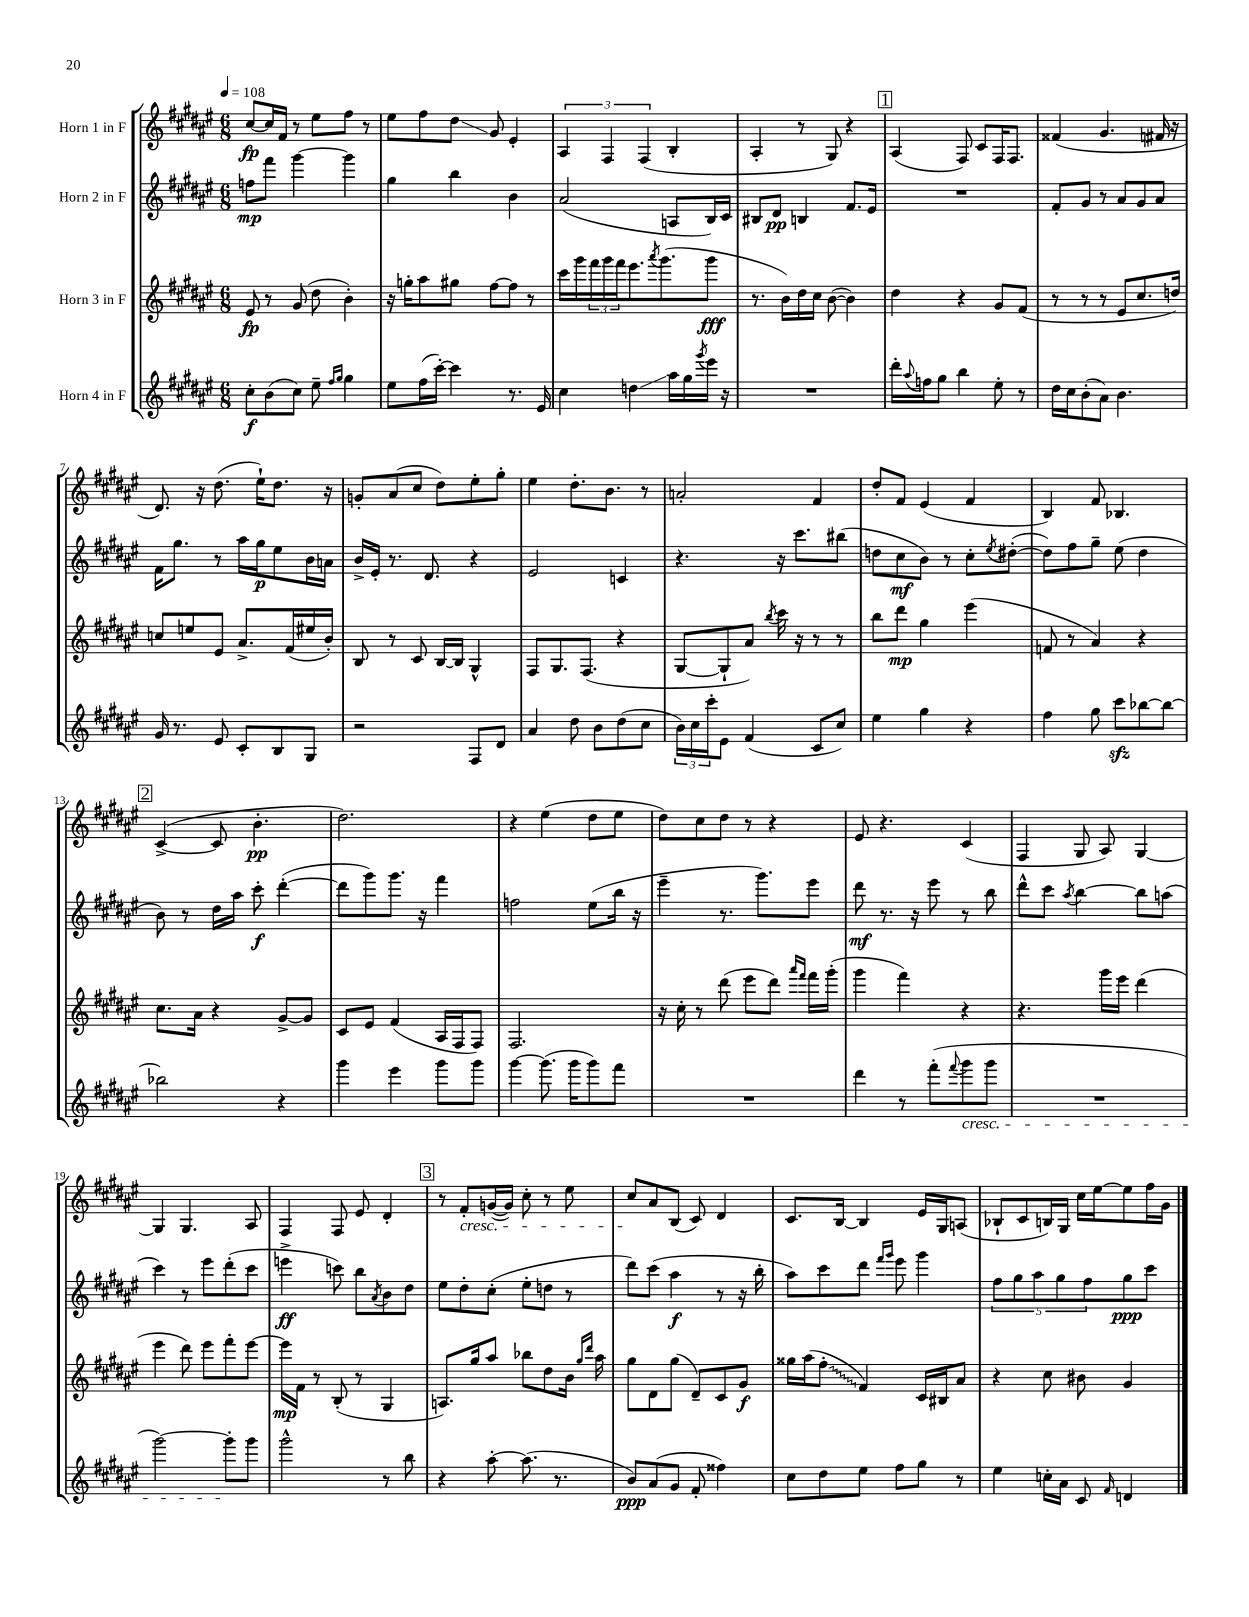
<<
\new StaffGroup <<
\new Staff = "s0" \with { instrumentName = "Horn 1 in F" } {
    \clef treble \key fis \major \numericTimeSignature \time 6/8 \tempo 4 = 108
    cis''8~\fp cis''16 fis'16 r8 eis''8 fis''8 r8 |
    eis''8 fis''8 dis''8\glissando gis'8 eis'4-. |
    \tuplet 3/2 { ais4 fis4 fis4( } b4-. |
    ais4-. r8 gis8) r4 |
    \mark \markup { \box "1" } ais4( fis8) cis'8 fis16 fis8. |
    fisis'4( gis'4. fis'16 r16 |
    dis'8.) r16 dis''8.( eis''16-!) dis''8. r16 |
    g'8-. ais'8( cis''8 dis''8) eis''8-. gis''8-. |
    eis''4 dis''8.-. b'8. r8 |
    a'2-. fis'4 |
    dis''8-. fis'8 eis'4( fis'4 |
    b4) fis'8 bes4. |
    \mark \markup { \box "2" } cis'4~->( cis'8 b'4.-.\pp |
    dis''2.) |
    r4 eis''4( dis''8 eis''8 |
    dis''8) cis''8 dis''8 r8 r4 |
    eis'8 r4. cis'4( |
    fis4 gis8 ais8) gis4~ |
    gis4 gis4. ais8 |
    fis4 fis8 eis'8 dis'4-. |
    \mark \markup { \box "3" } r8 fis'8-.\cresc g'16~( g'16) cis''8-. r8 eis''8 |
    cis''8\! ais'8 b8( cis'8) dis'4 |
    cis'8. b16~ b4 eis'16 gis16 a8( |
    bes8-! cis'8 b16) gis16 cis''16 eis''16~ eis''8 fis''16 gis'16 \bar "|." |
}
\new Staff = "s1" \with { instrumentName = "Horn 2 in F" } {
    \clef treble \key fis \major \numericTimeSignature \time 6/8
    f''8\mp fis'''8 gis'''4~ gis'''4 |
    gis''4 b''4 b'4 |
    ais'2( a8 b16) cis'16 |
    bis8 dis'8\pp b4 fis'8. eis'16 |
    \mark \markup { \box "1" } R2. |
    fis'8-. gis'8 r8 ais'8 gis'8 ais'8 |
    fis'16 gis''8. r8 ais''16 gis''16\p eis''8 b'16 a'16 |
    b'16-> eis'16-. r8. dis'8. r4 |
    eis'2 c'4 |
    r4. r16 cis'''8. bis''8( |
    d''8 cis''8\mf b'8) r8 cis''8-. \acciaccatura { eis''8 } dis''8~-.( |
    dis''8) fis''8 gis''8-- eis''8( dis''4 |
    \mark \markup { \box "2" } b'8) r8 dis''16 ais''16 cis'''8-.\f dis'''4~-.( |
    dis'''8 gis'''8) gis'''8. r16 fis'''4 |
    f''2 eis''8( b''16 r16 |
    eis'''4-- r8. gis'''8.) eis'''8 |
    dis'''8\mf r8. r16 eis'''8 r8 b''8 |
    dis'''8-^ cis'''8 \acciaccatura { ais''8 } b''4~ b''8 a''8( |
    cis'''4) r8 eis'''8 dis'''8-.( cis'''8 |
    e'''4->\ff c'''8) b''8 \acciaccatura { ais'8 } b'8 dis''8 |
    \mark \markup { \box "3" } eis''8 dis''8-. cis''8-.( eis''8-. d''8 r8 |
    dis'''8) cis'''8( ais''4\f r8 r16 b''16-. |
    ais''8) cis'''8 dis'''8 \grace { fis'''16 gis'''16 } eis'''8 gis'''4 |
    \tuplet 5/4 { fis''8 gis''8 ais''8 gis''8 fis''8 } gis''8\ppp cis'''8 \bar "|." |
}
\new Staff = "s2" \with { instrumentName = "Horn 3 in F" } {
    \clef treble \key fis \major \numericTimeSignature \time 6/8
    eis'8\fp r8 gis'8( dis''8 b'4-.) |
    r16 g''16-. ais''8 gis''8 fis''8~ fis''8 r8 |
    cis'''16 gis'''16 \tuplet 3/2 { fis'''16 gis'''16 fis'''16 } eis'''8. \acciaccatura { ais'''8 } gis'''8.( gis'''8\fff |
    r8. b'16) dis''16 cis''16 b'8~( b'4) |
    \mark \markup { \box "1" } dis''4 r4 gis'8 fis'8( |
    r8 r8 r8 eis'8 cis''8. d''16) |
    c''8 e''8 eis'8 ais'8.-> fis'16( eis''16 b'16-.) |
    b8 r8 cis'8 b16~ b16 gis4-^ |
    fis8 gis8. fis8.( r4 |
    gis8~ gis8-! ais'8) \acciaccatura { b''8 } cis'''16 r16 r8 r8 |
    b''8 dis'''8\mp gis''4 eis'''4( |
    f'8 r8 ais'4) r4 |
    \mark \markup { \box "2" } cis''8. ais'16 r4 gis'8~-> gis'8 |
    cis'8 eis'8 fis'4( ais16 fis16 fis8) |
    fis2. |
    r16 cis''16-. r8 dis'''8( eis'''8 dis'''8) \grace { ais'''16 fis'''16 } fis'''16 gis'''16-.( |
    gis'''4 fis'''4) r4 |
    r4. gis'''16 eis'''16 dis'''4( |
    eis'''4 dis'''8) eis'''8 fis'''8-. eis'''8~ |
    eis'''16\mp fis'16 r8 b8-.( r8 gis4 |
    \mark \markup { \box "3" } a8.) gis''16 ais''8 bes''8 dis''8 b'16 \grace { gis''16 dis'''16 } ais''16 |
    gis''8 dis'8 gis''8( dis'8--) cis'8 gis'8\f |
    gisis''16 ais''16( \once \override Glissando.style = #'zigzag fis''8-.\glissando fis'4) cis'16 bis16 ais'8 |
    r4 cis''8 bis'8 gis'4 \bar "|." |
}
\new Staff = "s3" \with { instrumentName = "Horn 4 in F" } {
    \clef treble \key fis \major \numericTimeSignature \time 6/8
    cis''8-.\f b'8( cis''8) eis''8-- \grace { fis''16 gis''16 } gis''4 |
    eis''8 fis''16( cis'''16~-.) cis'''4 r8. eis'16 |
    cis''4 d''4\glissando ais''16 gis''16 \acciaccatura { gis'''8 } eis'''16 r16 |
    R2. |
    \mark \markup { \box "1" } dis'''16-. \appoggiatura { ais''8 } f''16 gis''8 b''4 eis''8-. r8 |
    dis''16 cis''16 b'8-.( ais'8) b'4. |
    gis'16 r8. eis'8 cis'8-. b8 gis8 |
    r2 fis8 dis'8 |
    ais'4 dis''8 b'8 dis''8( cis''8 |
    \tuplet 3/2 { b'16) cis''16 cis'''16-. } eis'8 fis'4( cis'8 cis''8) |
    eis''4 gis''4 r4 |
    fis''4 gis''8 cis'''8\sfz bes''8~ bes''8~ |
    \mark \markup { \box "2" } bes''2 r4 |
    gis'''4 eis'''4 gis'''8 gis'''8 |
    gis'''4~ gis'''8.( gis'''16 gis'''8) fis'''8 |
    R2. |
    dis'''4 r8 fis'''8-.( \appoggiatura { fis'''8 } gis'''8\cresc gis'''8 |
    R2. |
    gis'''2~) gis'''8-.\! gis'''8 |
    gis'''2-^ r8 b''8 |
    \mark \markup { \box "3" } r4 ais''8~-. ais''8.( r8. |
    b'8\ppp) ais'8( gis'8 fis'8-. fisis''4) |
    cis''8 dis''8 eis''8 fis''8 gis''8 r8 |
    eis''4 c''16-. ais'16 cis'8 \grace { fis'16 } d'4 \bar "|." |
}
>>
>>
